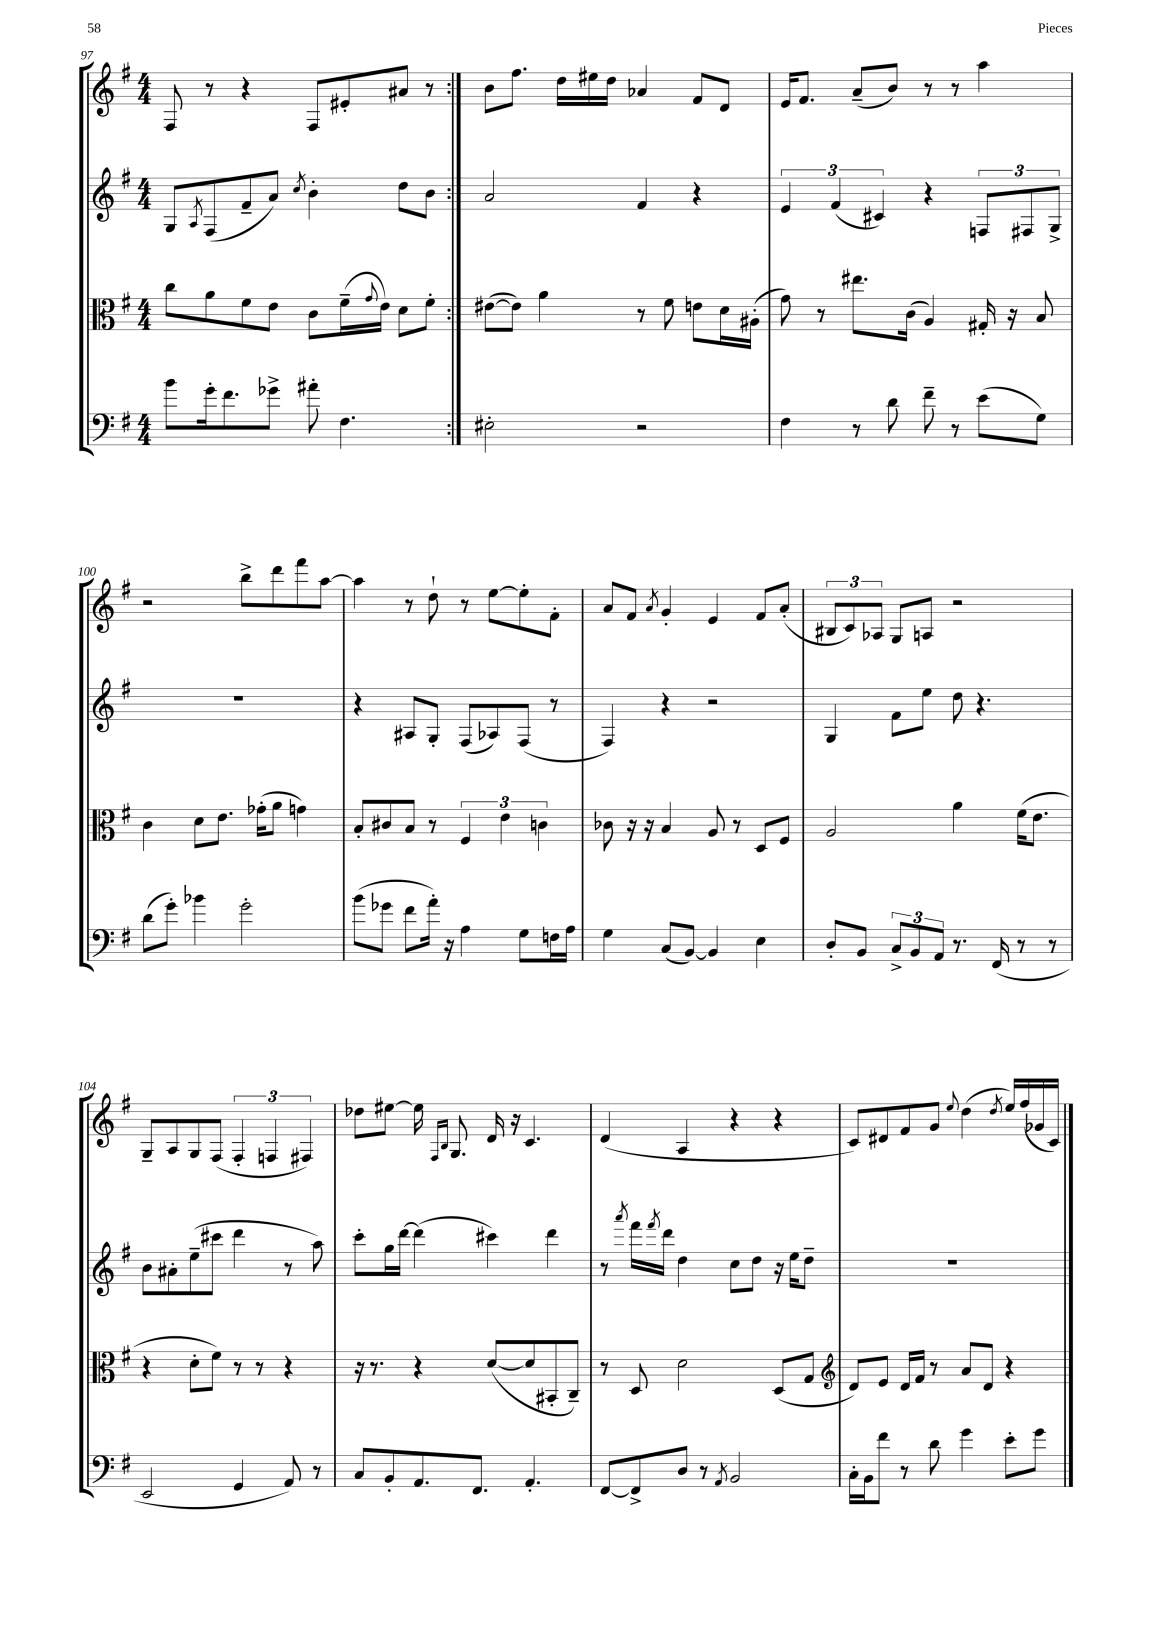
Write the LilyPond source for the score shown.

<<
\new StaffGroup <<
\new Staff = "s0" {
    \clef treble \key g \major \numericTimeSignature \time 4/4
    \repeat volta 2 { fis8 r8 r4 fis8 eis'8-. ais'8 r8 | }
    b'8 fis''8. d''16 eis''16 d''16 aes'4 fis'8 d'8 |
    e'16 fis'8. a'8--( b'8) r8 r8 a''4 |
    r2 b''8-> d'''8 fis'''8 a''8~ |
    a''4 r8 d''8-! r8 e''8~ e''8-. fis'8-. |
    a'8 fis'8 \acciaccatura { a'8 } g'4-. e'4 fis'8 a'8-.( |
    \tuplet 3/2 { bis8 c'8) aes8 } g8 a8 r2 |
    g8-- a8 g8 fis8( \tuplet 3/2 { fis4-. f4 fis4) } |
    des''8 eis''8~ eis''16 \grace { fis16 b16 } g8. d'16 r16 c'4. |
    d'4( a4 r4 r4 |
    c'8) dis'8 fis'8 g'8 \appoggiatura { e''8 } d''4( \acciaccatura { d''8 } e''16) fis''16( ges'16 c'16) \bar "|." |
}
\new Staff = "s1" {
    \clef treble \key g \major \numericTimeSignature \time 4/4
    \repeat volta 2 { g8 \acciaccatura { a8 } fis8( fis'8-- a'8) \acciaccatura { c''8 } b'4-. d''8 b'8 | }
    a'2 fis'4 r4 |
    \tuplet 3/2 { e'4 fis'4( cis'4) } r4 \tuplet 3/2 { f8 fis8 g8-> } |
    R1 |
    r4 ais8 g8-. fis8( aes8) fis8( r8 |
    fis4) r4 r2 |
    g4 fis'8 e''8 d''8 r4. |
    b'8 ais'8-. e''8--( cis'''8 d'''4 r8 a''8) |
    c'''8-. g''16 d'''16~ d'''4( cis'''4) d'''4 |
    r8 \acciaccatura { a'''8 } fis'''16 \acciaccatura { fis'''8 } d'''16 d''4 c''8 d''8 r16 e''16 d''8-- |
    R1 \bar "|." |
}
\new Staff = "s2" {
    \clef alto \key g \major \numericTimeSignature \time 4/4
    \repeat volta 2 { c''8 a'8 fis'8 e'8 c'8 fis'16--( \appoggiatura { g'8 } e'16) d'8 fis'8-. | }
    eis'8~( eis'8) a'4 r8 fis'8 e'8 d'16 ais16-.( |
    g'8) r8 eis''8. c'16( a4) gis16-. r16 b8 |
    c'4 d'8 e'8. ges'16-.( a'8 g'4) |
    b8-. cis'8 b8 r8 \tuplet 3/2 { fis4 e'4 c'4 } |
    ces'8 r16 r16 b4 a8 r8 d8 fis8 |
    a2 a'4 fis'16( e'8. |
    r4 d'8-. fis'8) r8 r8 r4 |
    r16 r8. r4 d'8~( d'8 bis,8-. c8--) |
    r8 d8 d'2 d8( g8 |
    \clef treble d'8) e'8 d'16 fis'16 r8 a'8 d'8 r4 \bar "|." |
}
\new Staff = "s3" {
    \clef bass \key g \major \numericTimeSignature \time 4/4
    \repeat volta 2 { b'8 g'16-. fis'8. ges'8-> ais'8-. fis4. | }
    eis2-. r2 |
    fis4 r8 d'8 fis'8-- r8 e'8( g8) |
    d'8( g'8-.) bes'4 g'2-. |
    b'8( ges'8 fis'8 a'16-.) r16 a4 g8 f16 a16 |
    g4 c8( b,8~) b,4 e4 |
    d8-. b,8 \tuplet 3/2 { c8-> b,8 a,8 } r8. fis,16( r8 r8 |
    e,2 g,4 a,8) r8 |
    c8 b,8-. a,8. fis,8. a,4.-. |
    fis,8~ fis,8-> d8 r8 \acciaccatura { a,8 } b,2 |
    c16-. b,16 fis'8 r8 d'8 g'4 e'8-. g'8 \bar "|." |
}
>>
>>
\layout { \context { \Score currentBarNumber = #97 } }
